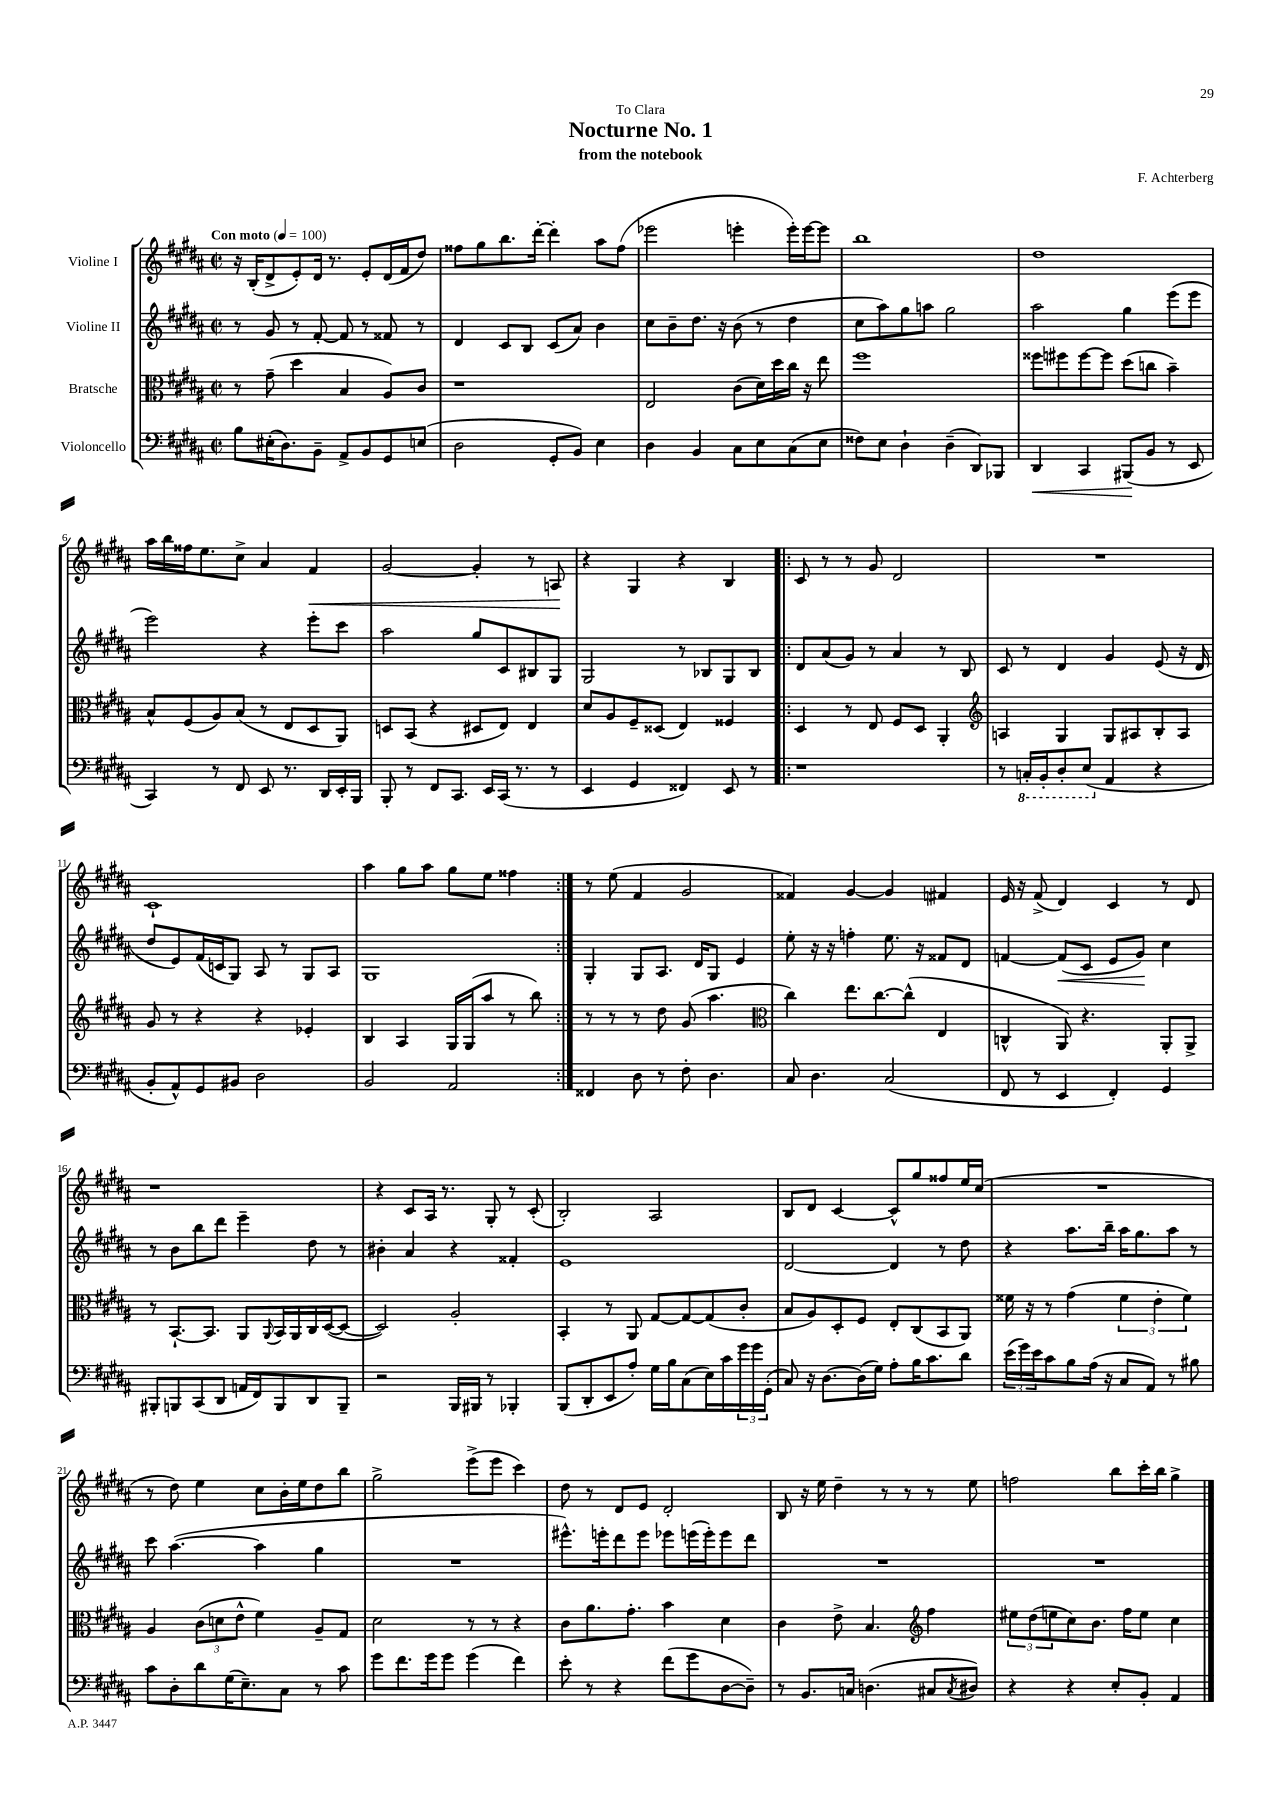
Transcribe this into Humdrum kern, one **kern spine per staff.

**kern	**dynam	**kern	**kern	**dynam	**kern	**dynam
*part4	*part4	*part3	*part2	*part2	*part1	*part1
*staff4	*staff4	*staff3	*staff2	*staff2	*staff1	*staff1
*I"Violoncello	*	*I"Bratsche	*I"Violine II	*	*I"Violine I	*
*clefF4	*	*clefC3	*clefG2	*	*clefG2	*
*k[f#c#g#d#a#]	*	*k[f#c#g#d#a#]	*k[f#c#g#d#a#]	*	*k[f#c#g#d#a#]	*
*M2/2	*	*M2/2	*M2/2	*	*M2/2	*
*met(c|)	*	*met(c|)	*met(c|)	*	*met(c|)	*
*MM100	*	*MM100	*MM100	*	*MM100	*
=1	=1	=1	=1	=1	=1	=1
!	!	!	!	!	!LO:TX:a:B:t=Con moto	!
8B\L	.	8r	8r	.	16r	.
.	.	.	.	.	(16B'/KL	.
(16E#X'\K	.	(8g#~\	8g#/	.	8d#^/	.
8.D#\)	.	.	.	.	.	.
.	.	4dd#\	8r	.	8e'/)	.
8BB~\J	.	.	[8f#'/	.	16d#/Jk	.
.	.	.	.	.	8.r	.
8AA#^/L	.	4B/	8f#/]	.	.	.
8BB/	.	.	8r	.	8e'/L	.
8GG#/	.	8A#/L)	8f##X/	.	(16d#/L	.
.	.	.	.	.	16f#/J	.
(8En/J	.	8c#/J	8r	.	8dd#/J)	.
=2	=2	=2	=2	=2	=2	=2
2D#\	.	1r	4d#/	.	8ff##X\L	.
.	.	.	.	.	8gg#\	.
.	.	.	8c#/L	.	8.bb\	.
.	.	.	8B/J	.	.	.
.	.	.	.	.	[16ddd#'\Jk	.
8GG#'/L	.	.	(8c#/L	.	4ddd#'\]	.
8BB/J)	.	.	8a#/J)	.	.	.
4E\	.	.	4b\	.	8aa#\L	.
.	.	.	.	.	(8ff##\J	.
=3	=3	=3	=3	=3	=3	=3
4D#\	.	2E/	8cc#\L	.	2eee-X\	.
.	.	.	8b~\	.	.	.
4BB/	.	.	8.dd#\J	.	.	.
.	.	.	16r	.	.	.
8C#\L	.	(8c#\L	(8b\	.	4eeen'\	.
8E\	.	16d#\L)	8r	.	.	.
.	.	16dd#\	.	.	.	.
(8C#\	.	16cc#\JJ	4dd#\	.	16eee'\LL)	.
.	.	16r	.	.	[16eee\J	.
8E\J	.	8ee\	.	.	8eee\J]	.
=4	=4	=4	=4	=4	=4	=4
8F##X\L)	.	1ff#	8cc#\L	.	1bb	.
8E\J	.	.	8aa#\)	.	.	.
4D#`\	.	.	8gg#\	.	.	.
.	.	.	8aan\J	.	.	.
(4D#~\	.	.	2gg#\	.	.	.
8DD#/L)	.	.	.	.	.	.
8BBB-X/J	.	.	.	.	.	.
=5	=5	=5	=5	=5	=5	=5
!	!LO:HP:b	!	!	!	!	!
4DD#/	<	8ff##X\L	2aa#\	.	1dd#	.
.	.	8ff#X\	.	.	.	.
4CC#/	.	[8ff#\	.	.	.	.
.	.	8ff#\J]	.	.	.	.
(8BBB#X/L	.	(8dd#\L	4gg#\	.	.	.
8BB/J	[	8ccn\J	.	.	.	.
8r	.	4b~\)	(8eee\L	.	.	.
8EE/	.	.	8eee\J	.	.	.
!!LO:LB:g=z
=6	=6	=6	=6	=6	=6	=6
4CC#/)	.	8B^^/L	2eee\)	.	16aa#\LL	.
.	.	.	.	.	16bb\	.
.	.	(8F#/	.	.	16ff##X\J	.
.	.	.	.	.	8.ee\	.
8r	.	8A#/)	.	.	.	.
8FF#/	.	(8B/J	.	.	8cc#^\J	.
8EE/	.	8r	4r	.	4a#/	.
8.r	.	8E/L	.	.	.	.
!	!	!	!	!	!	!LO:HP:b
.	.	8D#/	8eee'\L	.	4f#/	<
16DD#/LL	.	.	.	.	.	.
16EE'/	.	8AA#/J)	8ccc#\J	.	.	.
16BBB/JJ	.	.	.	.	.	.
=7	=7	=7	=7	=7	=7	=7
8BBB'/	.	8Dn/L	2aa#\	.	[2g#/	.
8r	.	(8BB/J	.	.	.	.
8FF#/L	.	4r	.	.	.	.
8.CC#/J	.	.	.	.	.	.
.	.	8D#X/L	8gg#/L	.	4g#'/]	.
16EE/LL	.	.	.	.	.	.
(16CC#/JJ	.	8E/J)	8c#/	.	.	.
8.r	.	.	.	.	.	.
.	.	4E/	8B#X/	.	8r	.
8r	.	.	8G#/J	.	8An/	.
.	.	.	.	.	.	[
=8	=8	=8	=8	=8	=8	=8
4EE/	.	8d#/L	2G#/	.	4r	.
.	.	8A#/	.	.	.	.
4GG#/	.	8F#~/	.	.	4G#/	.
.	.	(8D##X/J	.	.	.	.
4FF##X/)	.	4E/)	8r	.	4r	.
.	.	.	8B-X/L	.	.	.
8EE/	.	4F##X/	8G#/	.	4B/	.
8r	.	.	8B-/J	.	.	.
=9!|:	=9!|:	=9!|:	=9!|:	=9!|:	=9!|:	=9!|:
1r	.	4D#/	8d#/L	.	8c#/	.
.	.	.	(8a#/	.	8r	.
.	.	8r	8g#/J)	.	8r	.
.	.	8E/	8r	.	8g#/	.
.	.	8F#/L	4a#/	.	2d#/	.
.	.	8D#/J	.	.	.	.
.	.	4AA#'/	8r	.	.	.
.	.	.	8B/	.	.	.
=10	=10	=10	=10	=10	=10	=10
*	*	*clefG2	*	*	*	*
8r	.	4An/	8c#/	.	1r	.
*8ba	*	*	*	*	*	*
16CCn'/LL	.	.	8r	.	.	.
16BBB'/J	.	.	.	.	.	.
8DD#'/	.	4G#/	4d#/	.	.	.
(8EE/J	.	.	.	.	.	.
*X8ba	*	*	*	*	*	*
4AA#/	.	8G#/L	4g#/	.	.	.
.	.	8A#X/	.	.	.	.
4r	.	8B'/	(8e/	.	.	.
.	.	8A#/J	16r	.	.	.
.	.	.	16d#/	.	.	.
!!LO:LB:g=z
=11	=11	=11	=11	=11	=11	=11
8BB'/L	.	8g#/	8dd#/L	.	1c#`	.
8AA#^^/)	.	8r	8e/)	.	.	.
8GG#/	.	4r	(16f#/L	.	.	.
.	.	.	16cn/J	.	.	.
8BB#X/J	.	.	8G#/J)	.	.	.
2D#\	.	4r	8A#/	.	.	.
.	.	.	8r	.	.	.
.	.	4e-X'/	8G#/L	.	.	.
.	.	.	8A#/J	.	.	.
=12	=12	=12	=12	=12	=12	=12
2BB/	.	4B/	1G#	.	4aa#\	.
.	.	4A#/	.	.	8gg#\L	.
.	.	.	.	.	8aa#\J	.
2AA#/	.	16G#/LL	.	.	8gg#\L	.
.	.	(16G#/J	.	.	.	.
.	.	8aa#/J	.	.	8ee\J	.
.	.	8r	.	.	4ff##X\	.
.	.	8bb\)	.	.	.	.
=13:|!	=13:|!	=13:|!	=13:|!	=13:|!	=13:|!	=13:|!
4FF##X/	.	8r	4G#'/	.	8r	.
.	.	8r	.	.	(8ee\	.
8D#\	.	8r	8G#/L	.	4f#/	.
8r	.	8dd#\	8.A#/J	.	.	.
8F#'\	.	(8g#/	.	.	2g#/	.
.	.	.	16d#/KL	.	.	.
4.D#\	.	4.aa#\	8G#/J	.	.	.
.	.	.	4e/	.	.	.
=14	=14	=14	=14	=14	=14	=14
*	*	*clefC3	*	*	*	*
8C#/	.	4cc#\)	8ee'\	.	4f##X/)	.
4.D#\	.	.	16r	.	.	.
.	.	.	16r	.	.	.
.	.	8.ee\L	4ffn'\	.	[4g#/	.
.	.	[8.cc#\	.	.	.	.
(2C#/	.	.	8.ee\	.	4g#/]	.
.	.	(8cc#^^\J]	.	.	.	.
.	.	.	16r	.	.	.
.	.	4E/	8f##X/L	.	4f#X/	.
.	.	.	8d#/J	.	.	.
=15	=15	=15	=15	=15	=15	=15
8FF#/	.	4Cn^^/	[4fn/	.	16e/	.
.	.	.	.	.	16r	.
8r	.	.	.	.	(8f#^/	.
!	!	!	!	!LO:HP:b	!	!
4EE/	.	8AA#/)	(8f/L]	<	4d#/)	.
.	.	4.r	8c#/J	.	.	.
4FF#'/)	.	.	8e/L	.	4c#/	.
.	.	.	8g#/J)	.	.	.
4GG#/	.	8AA#'/L	4cc#\	[	8r	.
.	.	8AA#^/J	.	.	8d#/	.
!!LO:LB:g=z
=16	=16	=16	=16	=16	=16	=16
8BBB#X'/L	.	8r	8r	.	1r	.
8BBBn/	.	[8.BB`/L	8b\L	.	.	.
(8CC#/	.	.	8bb\	.	.	.
.	.	8.BB/J]	.	.	.	.
8DD#/J	.	.	8ddd#\J	.	.	.
16AAn/LL	.	8AA#/L	4eee~\	.	.	.
16FF#/J)	.	.	.	.	.	.
.	.	8qqAA#/	.	.	.	.
8BBB/	.	16BB/L	.	.	.	.
.	.	16AA#/	.	.	.	.
8DD#/	.	16C#/	8dd#\	.	.	.
.	.	([16D#/J	.	.	.	.
8BBB~/J	.	8D#/J_	8r	.	.	.
=17	=17	=17	=17	=17	=17	=17
2r	.	2D#/])	4b#X'\	.	4r	.
.	.	.	4a#/	.	8c#/L	.
.	.	.	.	.	16A#/Jk	.
.	.	.	.	.	8.r	.
16BBB/LL	.	2A#'/	4r	.	.	.
16BBB#X/JJ	.	.	.	.	.	.
8r	.	.	.	.	8G#'/	.
4BBB-X'/	.	.	4f##X'/	.	8r	.
.	.	.	.	.	(8c#'/	.
=18	=18	=18	=18	=18	=18	=18
(8BBB/L	.	4BB'/	1e	.	2B'/)	.
8DD#'/	.	.	.	.	.	.
8EE/	.	8r	.	.	.	.
8A#'/J)	.	8AA#/	.	.	.	.
16G#\LL	.	[8G#/L	.	.	2A#/	.
16B\J	.	.	.	.	.	.
(8C#\	.	8G#/_	.	.	.	.
16E\L)	.	(8G#/]	.	.	.	.
16c#\	.	.	.	.	.	.
24g#\	.	8c#'/J	.	.	.	.
24g#\	.	.	.	.	.	.
(24GG#'\JJ	.	.	.	.	.	.
=19	=19	=19	=19	=19	=19	=19
8C#/)	.	8B/L	[2d#/	.	8B/L	.
16r	.	8A#/)	.	.	8d#/J	.
[8.D#\L	.	.	.	.	.	.
.	.	8D#'/	.	.	[4c#/	.
(16D#\L]	.	8F#/J	.	.	.	.
16G#\JJ)	.	.	.	.	.	.
8A#'\L	.	8E'/L	4d#/]	.	8c#^^/L]	.
16B\K	.	(8C#/	.	.	8gg#/	.
8.c#\	.	.	.	.	.	.
.	.	8BB/	8r	.	8ff##X/	.
8d#\J	.	8AA#/J)	8dd#\	.	16ee/L	.
.	.	.	.	.	(16cc#/JJ	.
=20	=20	=20	=20	=20	=20	=20
(24e\LL	.	16f##X\	4r	.	1r	.
24g#\)	.	.	.	.	.	.
.	.	16r	.	.	.	.
24e\J	.	.	.	.	.	.
8c#\	.	8r	.	.	.	.
8B\	.	(4g#\	8.aa#\L	.	.	.
(16A#\Jk	.	.	.	.	.	.
16r	.	.	16bb~\Jk	.	.	.
8C#/L	.	6f##\	16aa#\KL	.	.	.
.	.	.	8.gg#\	.	.	.
8AA#/J)	.	.	.	.	.	.
.	.	6e'\	.	.	.	.
8r	.	.	8aa#\J	.	.	.
.	.	6f##\)	.	.	.	.
8B#X\	.	.	8r	.	.	.
!!LO:LB:g=z
=21	=21	=21	=21	=21	=21	=21
8c#\L	.	4A#/	8ccc#\	.	8r	.
8D#'\	.	.	([4.aa#\	.	8dd#\)	.
8d#\	.	(12c#\L	.	.	4ee\	.
.	.	12dn\	.	.	.	.
(16G#\K	.	.	.	.	.	.
.	.	12e^^\J	.	.	.	.
8.E~\)	.	.	.	.	.	.
.	.	4f#\)	4aa#\]	.	8cc#\L	.
8C#\J	.	.	.	.	16b'\L	.
.	.	.	.	.	16ee\J	.
8r	.	8A#~/L	4gg#\	.	8dd#\	.
8c#\	.	8G#/J	.	.	8bb\J	.
=22	=22	=22	=22	=22	=22	=22
8g#\L	.	2d#\	1r	.	2gg#^\	.
8.f#\	.	.	.	.	.	.
16g#\k	.	.	.	.	.	.
8g#\J	.	.	.	.	.	.
(4g#\	.	8r	.	.	(8eee^\L	.
.	.	8r	.	.	8eee\J	.
4f#\)	.	4r	.	.	4ccc#\)	.
=23	=23	=23	=23	=23	=23	=23
8e'\	.	8c#\L	8.eee#X^^\L)	.	8dd#\	.
8r	.	8.a#\	.	.	8r	.
.	.	.	16eeen'\k	.	.	.
4r	.	.	8ddd#\	.	8d#/L	.
.	.	8.g#'\J	.	.	.	.
.	.	.	8eee\J	.	8e/J	.
(8f#\L	.	4b\	8eee-X\L	.	2d#'/	.
8g#\	.	.	(16eeen\L	.	.	.
.	.	.	16eee'\J)	.	.	.
[8D#\	.	4d#\	8eee\	.	.	.
8D#~\J])	.	.	8ddd#\J	.	.	.
=24	=24	=24	=24	=24	=24	=24
8r	.	4c#\	1r	.	8B/	.
8.BB/L	.	.	.	.	16r	.
.	.	.	.	.	16ee\	.
.	.	8e^\	.	.	4dd#~\	.
16Cn/Jk	.	.	.	.	.	.
(4.Dn\	.	4.B/	.	.	.	.
.	.	.	.	.	8r	.
.	.	.	.	.	8r	.
*	*	*clefG2	*	*	*	*
8C#X/L	.	4ff#\	.	.	8r	.
8qC#/	.	.	.	.	.	.
8D#X/J)	.	.	.	.	8ee\	.
=25	=25	=25	=25	=25	=25	=25
4r	.	12ee#X\L	1r	.	2ffn\	.
.	.	(12dd#\	.	.	.	.
.	.	12een\	.	.	.	.
4r	.	8cc#\)	.	.	.	.
.	.	8.b\J	.	.	.	.
8E'/L	.	.	.	.	8bb\L	.
.	.	16ff#\KL	.	.	.	.
8BB'/J	.	8ee\J	.	.	16ccc#'\L	.
.	.	.	.	.	16bb\JJ	.
4AA#/	.	4cc#\	.	.	4gg#^\	.
==	==	==	==	==	==	==
*-	*-	*-	*-	*-	*-	*-
